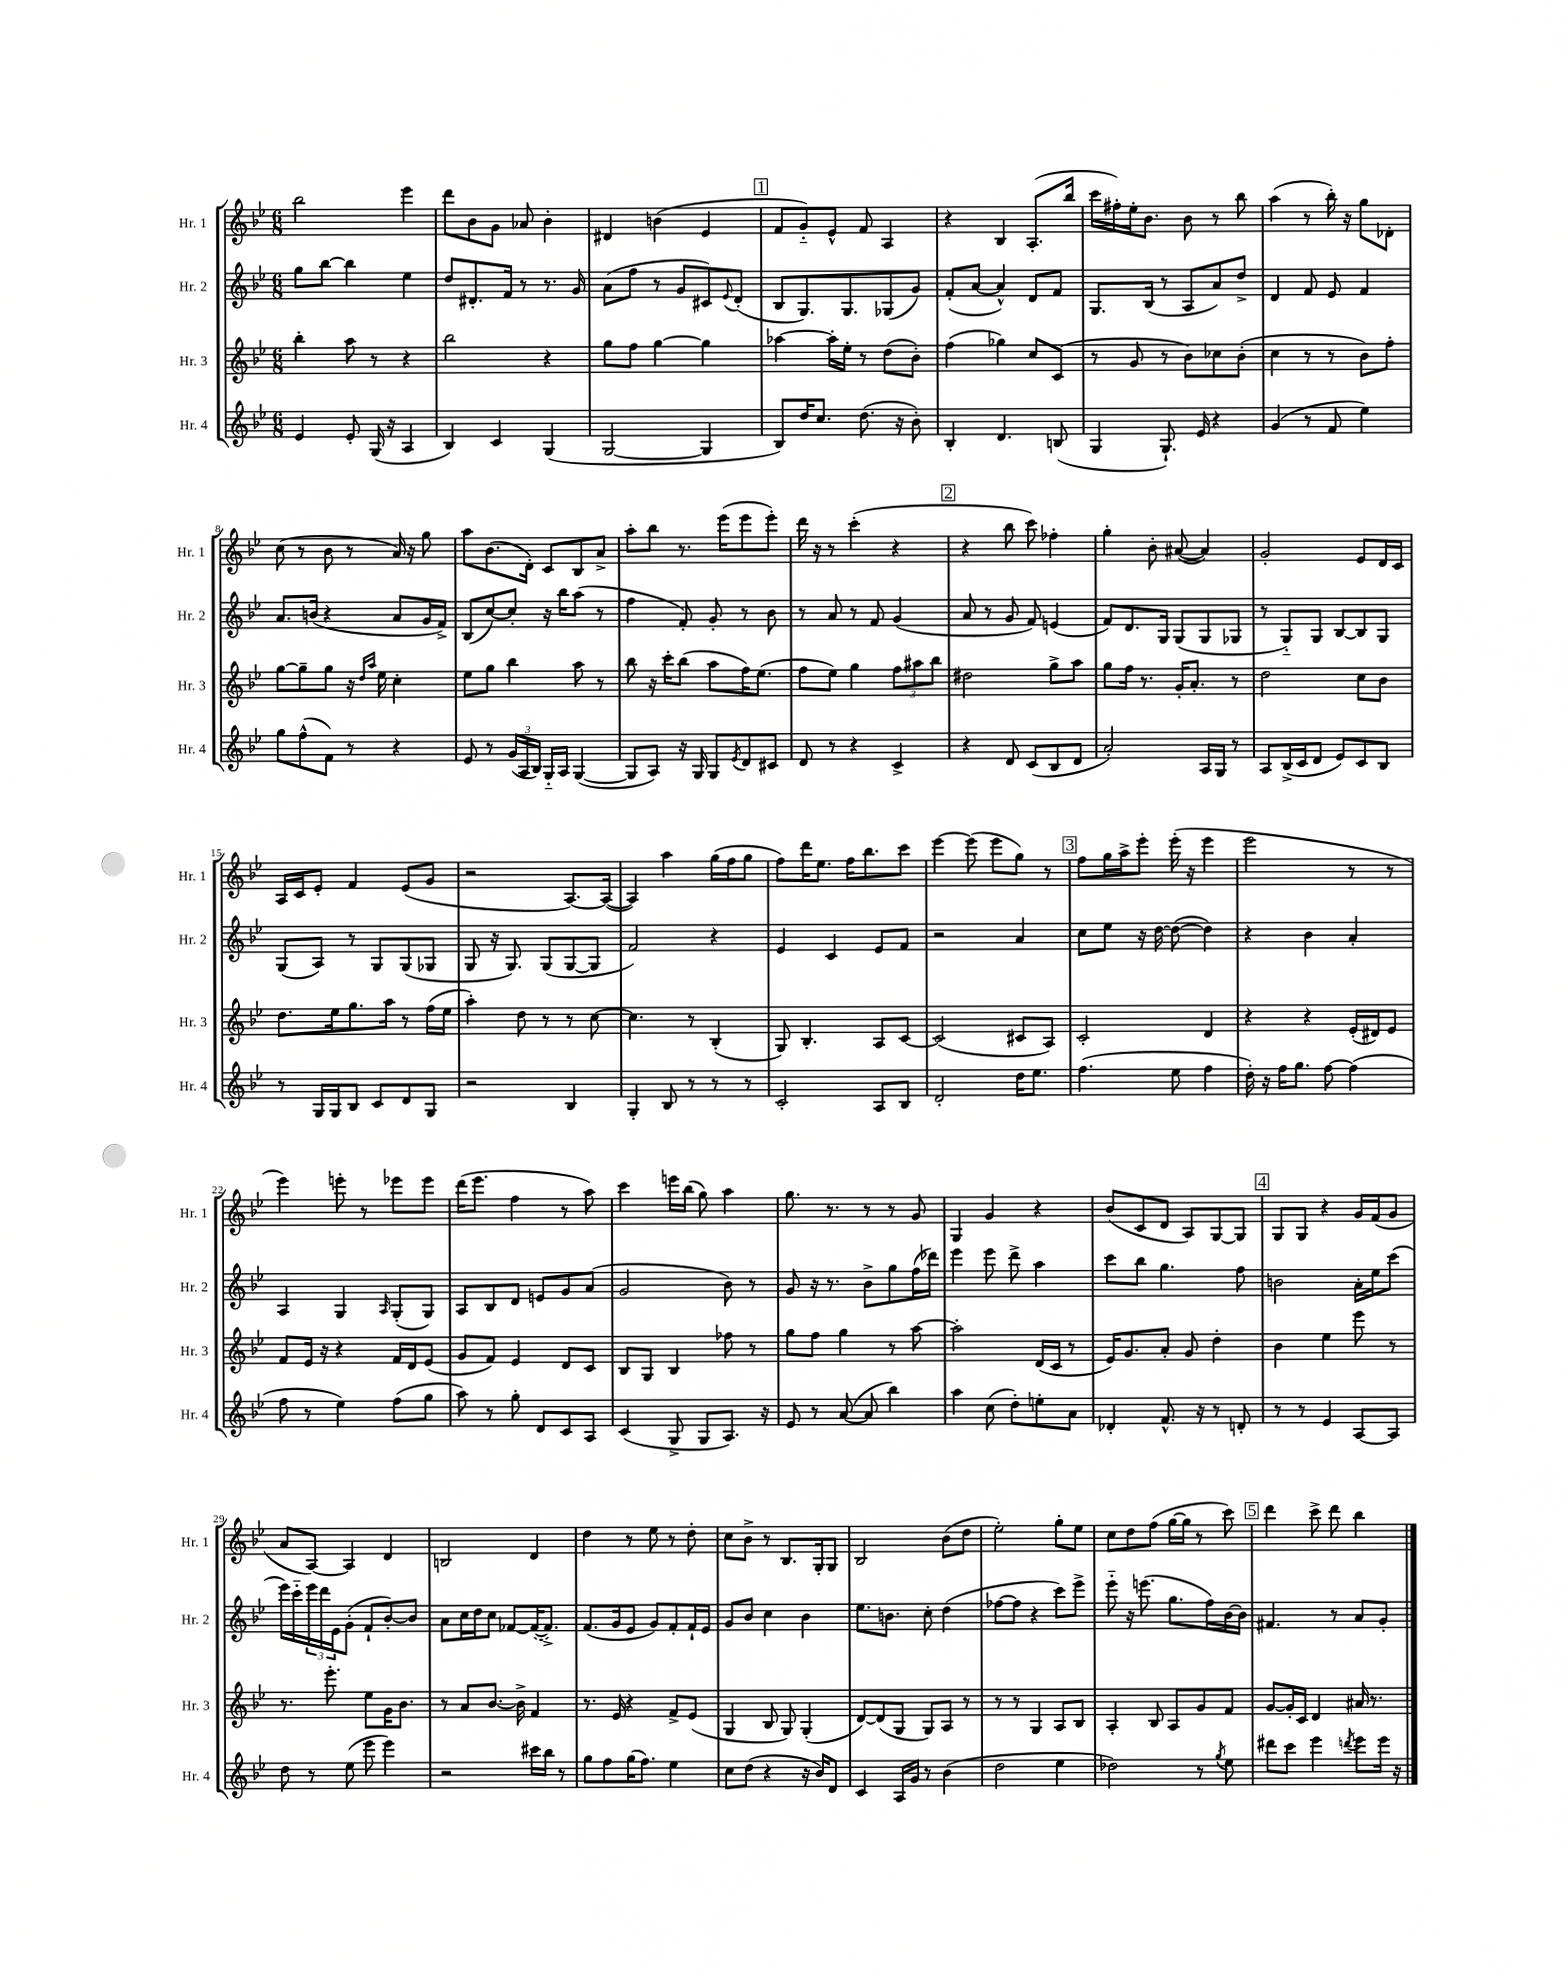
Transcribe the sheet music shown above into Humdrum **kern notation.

**kern	**kern	**kern	**kern
*staff4	*staff3	*staff2	*staff1
*clefG2	*clefG2	*clefG2	*clefG2
*k[b-e-]	*k[b-e-]	*k[b-e-]	*k[b-e-]
*M6/8	*M6/8	*M6/8	*M6/8
4e-/	4bb-'\	8gg\L	2bb-\
.	.	[8bb-\J	.
8e-'/	8aa\	4bb-\]	.
(16G/	8r	.	.
16r	.	.	.
4A/	4r	4ee-\	4eee-\
=	=	=	=
4B-/)	2bb-\	8dd/L	8ddd\L
.	.	8.d#'/	8b-\
4c/	.	.	8g\J
.	.	16f/Jk	.
.	.	8r	8a-/
(4G/	4r	8.r	4b-'\
.	.	16g/	.
=	=	=	=
[2G/	8gg\L	(8a\L	4d#/
.	8ff\J	8ff\J	.
.	[4gg\	8r	(4b\
.	.	8g/L	.
4G/]	4gg\]	8c#/)	4e-/
.	.	8qqe-/	.
.	.	(8d'/J	.
=	=	=	=
8B-/L)	[4aa-\	8B-/L	8f/L
16dd/K	.	8.G/)	8g'~/)
8.cc/J	.	.	.
.	16aa-'\]LL	.	8e-^^/J
.	16ee-'\JJ	8.G/	.
(8.dd\	8r	.	8f/
.	(8dd\L	(8G-/	4A/
16r	.	.	.
8b-'\)	8b-'\J)	8g/J)	.
=	=	=	=
4B-'/	(4ff\	(8f'/L	4r
.	.	[8a/J	.
4.d/	4gg-\)	4a^^/])	4B-/
.	8cc/L	8d/L	(8.A'/L
(8B/	(8c/J	8f/J	.
.	.	.	16bb-/Jk
=	=	=	=
4G/	8r	8.G/L	16ccc\LL
.	.	.	16ff#'\)
.	8g/	.	16ee-'\J
.	.	(16B-/Jk	8.b-\J
8.G`/)	8r	8r	.
.	8b-\L)	8A/L	8b-\
16e-/	.	.	.
4r	8cc-\	8a/)	8r
.	(8b-'\J	8dd^/J	8bb-\
=	=	=	=
(4g/	4cc\	4d/	(4aa\
8r	8r	8f/	8r
8f/	8r	8e-/	16bb-'\)
.	.	.	16r
4ee-\)	8b-\L)	4f/	8gg\L
.	8ff'\J	.	8d-'\J
=	=	=	=
8gg\L	[8gg\L	8.a/L	(8cc\
(8ff^^\	8gg~\]	.	8r
.	.	(16b/Jk	.
8f\J)	8gg\J	4r	8b-\
8r	16r	.	8r
.	16qqdd/LL	.	.
.	16qqaa/JJ	.	.
.	16ee-\	.	.
4r	4cc'\	8a/L	16a/)
.	.	.	16r
.	.	16g/L	8gg\
.	.	16f^/JJ)	.
=	=	=	=
8e-/	8ee-\L	(8B-/L	8aa\L
8r	8gg\J	[8cc/)	(8.b-\
(24g/LL	4bb-\	8cc'/]J	.
24A/	.	.	.
.	.	.	16d'\Jk)
24B-/JJ)	.	.	.
16G'~/LL	.	16r	8c/L
16A/JJ	.	16bb-\LK	.
([4G/	8aa\	(8aa\J	8B-/
.	8r	8r	8a^/J
=	=	=	=
8G/]L	8bb-\	4ff\	8aa'\L
8A/J)	16r	.	8bb-\J
.	16ccc'\LK	.	.
16r	(8bb-\J	8f'/)	8.r
16G/	.	.	.
8G/L	8aa\L	8g'/	.
.	.	.	(16eee-\LK
8qe-/	.	.	.
8d/	16ff\K)	8r	8eee-\
.	(8.ee-\J	.	.
8c#/J	.	8b-\	8eee-'\J)
=	=	=	=
8d/	8ff\L	8r	16ddd\
.	.	.	16r
8r	8ee-\J)	8a/	8r
4r	4gg\	8r	(4ccc'\
.	.	8f/	.
4c^/	12ff\L	(4g/	4r
.	12aa#\	.	.
.	12bb-\J	.	.
=	=	=	=
4r	2dd#\	8a/	4r
.	.	8r	.
8d/	.	8g/	8bb-\
(8c/L	.	8f/)	8ccc\)
8B-/	8gg^\L	(4e/	4ff-'\
8d/J	8aa\J	.	.
=	=	=	=
2a'/)	8gg\L	8f/L)	4gg'\
.	16ff\Jk	8.d/	.
.	8.r	.	.
.	.	.	8b-'\
.	.	16G/Jk	.
.	16g'/LK	(8G/L	([8a#/
.	8.a'/J	.	.
16A/LL	.	8G/	4a#/])
16G/JJ	.	.	.
8r	8r	8G-/J	.
=	=	=	=
8A/L	2dd\	8r	2g'/
(16B-^/L	.	8G'~/L)	.
16c/J	.	.	.
8d/J	.	8G/J	.
8e-/L)	.	[8B-/L	.
8c/	8cc\L	8B-/]	8e-/L
8B-/J	8b-\J	8G/J	16d/L
.	.	.	16c/JJ
=	=	=	=
8r	8.dd\L	(8G/L	16A/LL
.	.	.	16c/J
16G/LL	.	8A/J)	8e-'/J
16G/J	16ee-\k	.	.
8B-/J	8.gg\	8r	4f/
8c/L	.	8G/L	.
.	16aa\Jk	.	.
8d/	8r	(8G/	(8e-/L
8G/J	(16ff\LL	8G-/J	8g/J
.	16ee-\JJ	.	.
=	=	=	=
2r	4aa'\)	8G/	2r
.	.	16r	.
.	.	8.G/)	.
.	8dd\	.	.
.	8r	(8G/L	.
4B-/	8r	[8G/	[8.A/L)
.	[8cc\	8G/]J	.
.	.	.	(16A/_Jk
=	=	=	=
4G'/	4.cc\]	2f/)	4A/])
8B-/	.	.	4aa\
8r	8r	.	.
8r	(4B-'/	4r	(16gg\LL
.	.	.	16ff\J
8r	.	.	8gg\J
=	=	=	=
2c'/	8G/)	4e-/	8ff\L)
.	4.B-'/	.	16ddd\K
.	.	.	8.ee-\J
.	.	4c/	.
.	.	.	16ff\LK
.	.	.	8.bb-\
8A/L	8A/L	8e-/L	.
8B-/J	[8c/J	8f/J	8ccc\J
=	=	=	=
2d'/	(2c/]	2r	[4eee-\
.	.	.	(8eee-\]
.	.	.	8eee-\L
16dd\LK	8c#/L	4a/	8gg\J)
8.ee-\J	.	.	.
.	8A/J)	.	8r
=	=	=	=
(4.ff\	2c'/	8cc\L	8ff\L
.	.	8ee-\J	16gg\L
.	.	.	16aa^\J
.	.	16r	8eee-'\J
.	.	[16dd\	.
8ee-\	.	(8dd\_	(16eee-'\
.	.	.	16r
4ff\	4d/	4dd\])	4eee-\
=	=	=	=
16dd'\)	4r	4r	2eee-\
16r	.	.	.
16ff\LK	.	.	.
8.gg\J	.	.	.
.	4r	4b-\	.
[8ff\	.	.	.
(4ff\]	(16e-'/LL	4a'/	8r
.	16d#/J)	.	.
.	8e-/J	.	8r
=	=	=	=
8ff\	8f/L	4A/	4eee-\)
8r	16e-/Jk	.	.
.	16r	.	.
4ee-\)	4r	4G/	8eee'\
.	.	.	8r
.	.	16qqA/	.
(8ff\L	16f/LL	(8G'/L	8eee-\L
.	16d/J	.	.
8gg\J	(8e-/J	8G/J)	8eee-\J
=	=	=	=
8aa\)	8g/L	8A/L	(16ddd\LK
.	.	.	8.eee-\J
8r	8f/J)	8B-/	.
8gg'\	4e-/	8d/J	4ff\
8d/L	.	8e/L	.
8c/	8d/L	8g/	8r
8A/J	8c/J	(8a/J	8aa\)
=	=	=	=
(4c/	8B-/L	2g/	4ccc\
.	8G/J	.	.
8G^/	4B-/	.	16eee\LL
.	.	.	(16bb-\JJ
8G/L	.	.	8gg\)
8.A/J)	8ff-\	8b-\)	4aa\
.	8r	8r	.
16r	.	.	.
=	=	=	=
8e-/	8gg\L	8g/	8.gg\
8r	8ff\J	16r	.
.	.	8.r	8.r
([8a/	4gg\	.	.
8a/]	.	8b-^\L	8r
4bb-\)	8r	8gg\	8r
.	[8aa\	(16ff\L	8g/
.	.	16ddd-\JJ)	.
=	=	=	=
4aa\	2aa'\]	4eee-\	4G/
(8cc\	.	8eee-\	4g/
8dd'\L)	.	8ddd^\	.
8ee'\	(16d/LL	4aa\	4r
.	16c/JJ	.	.
8a\J	8r	.	.
=	=	=	=
4d-'/	16e-/LK)	8ccc\L	(8b-/L
.	8.g/	.	.
.	.	8bb-\J	8c/
8.f^^/	8a'/J	4.gg\	8d/J
.	8g/	.	8A/L)
16r	.	.	.
8r	4dd'\	.	[8G/
8d'/	.	8ff\	8G/]J
=	=	=	=
8r	4b-\	2b\	8G/L
8r	.	.	8G/J
4e-/	4ee-\	.	4r
[8A/L	8eee-\	16a'\LL	16g/LL
.	.	16ee-\J	(16f/J
8A/]J	8r	(8ccc\J	8g/J
=	=	=	=
8dd\	8.r	16eee-\LL)	8a/L
.	.	16ccc'~\	.
8r	.	24eee-\	[8A/J)
.	.	24ddd\	.
.	8.eee-'\	.	.
.	.	24e-\J	.
(8ee-\	.	(8g'\J	4A/]
8eee-\	8ee-\L	8f`/L	.
4eee-\)	16g\K	[8b-'/)	4d/
.	8.b-\J	.	.
.	.	8b-/]J	.
=	=	=	=
2r	8r	8a\L	2B/
.	8a/L	16cc\L	.
.	.	16dd\J	.
.	[8.b-/J	8cc\J	.
.	.	[8f-/L	.
.	16b-^\]	.	.
16ccc#\LL	4f/	(16f-/_K	4d/
16bb-\JJ	.	8.f-^/]J)	.
8r	.	.	.
=	=	=	=
8gg\L	8.r	(8.f/L	4dd\
8ff\	.	.	.
.	16e-/	16g/k	.
(16gg\K	4r	8e-/J	8r
8.ff\J)	.	.	.
.	.	8g/L)	8ee-\
4ee-\	8f^/L	8f'/	8r
.	(8e-/J	16f`/L	8dd'\
.	.	16e-/JJ	.
=	=	=	=
8cc\L	4G/	8g/L	8cc\L
(8dd\J	.	8b-/J	8b-^\J
4r	8B-/	4cc\	8r
.	8G/)	.	8.B-/L
16r	(4G'/	4b-\	.
16b-/LK)	.	.	16G'/k
8d/J	.	.	8G/J
=	=	=	=
4c/	[8d/L)	8.ee-\L	2B-/
.	(8d/]	.	.
.	.	8.b\J	.
16A/LL	8G/J	.	.
16g/JJ	.	.	.
8r	8G/L)	8cc'\	.
(4b-\	8A/J	(4dd\	(8b-\L
.	8r	.	8dd\J
=	=	=	=
2dd\	8r	[8ff-\L	2ee-'\)
.	8r	8ff-\]J	.
.	4G/	4r	.
4ee-\	8A/L	8ccc\L)	8gg'\L
.	8B-/J	8eee-^\J	8ee-\J
=	=	=	=
2dd-\)	4A'/	8eee-'~\	8cc\L
.	.	16r	8dd\
.	.	(8.eee\	.
.	8B-/	.	(8ff\J
.	8A/L	8.gg\L	[16gg\LL
.	.	.	16gg\]JJ
8r	8g/	.	8r
.	.	16ff\L)	.
8qgg/	.	.	.
8ee-\	8f/J	[16b-\	8ccc\)
.	.	16b-\]JJ	.
=	=	=	=
8ddd#\L	[8g/L	4.f#/	4ddd\
8ccc\J	16g'/]L	.	.
.	16c/JJ	.	.
4eee-\	4d/	.	8ccc^\
.	.	8r	8ddd\
8qddd/	.	.	.
8eee-\L	16a#/	8a/L	4bb-\
.	8.r	.	.
16eee-\Jk	.	8g'/J	.
16r	.	.	.
==	==	==	==
*-	*-	*-	*-
